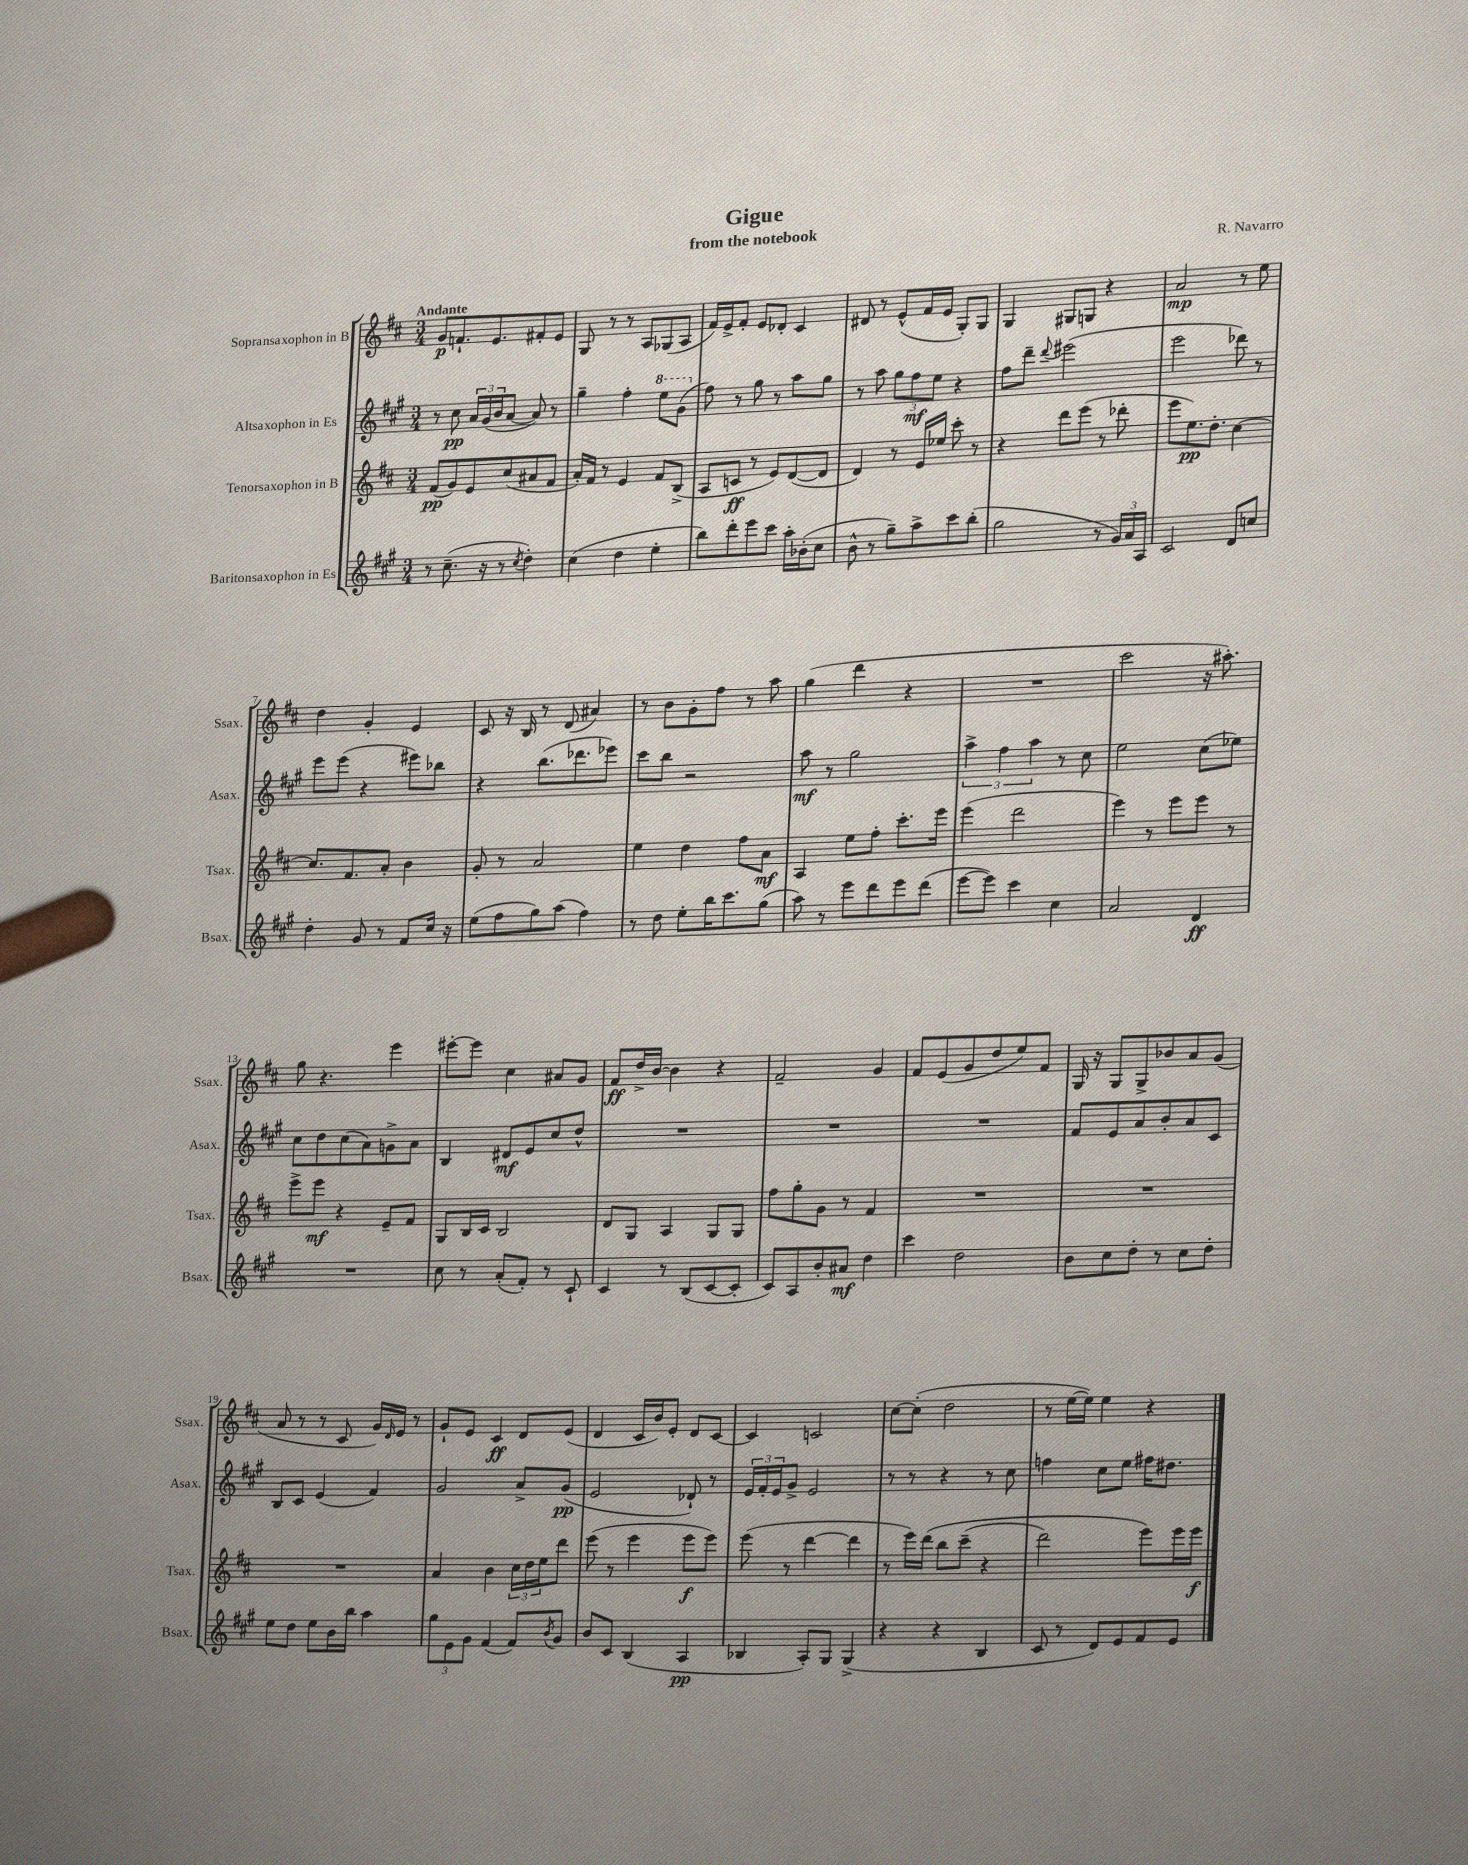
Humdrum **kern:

**kern	**kern	**kern	**kern
*staff4	*staff3	*staff2	*staff1
*clefG2	*clefG2	*clefG2	*clefG2
*k[f#c#g#]	*k[f#c#]	*k[f#c#g#]	*k[f#c#]
*M3/4	*M3/4	*M3/4	*M3/4
8r	(8f#/L	8r	8g/L
(8.cc#~\	8g/)	8cc#\	8.f`/
.	8e/	24a/LL	.
.	.	(24g#/	.
16r	.	.	8.e/
.	.	24b/J	.
8r	(8cc#/	[8a/J	.
8qcc#/	.	.	.
4dd'\)	8a#/	8a/])	8f#'/
.	8f#/J	8r	8e/J
=	=	=	=
(4cc#\	16a'/LL)	4gg#~\	8G/
.	16f#/JJ	.	.
.	8r	.	8r
4dd\	4e/	4ff#'\	8r
.	.	.	8A/L
4ee'\	8f#/L	8eee\L	(8G-/
.	(8B^/J	(8gg#\J	8A/J
=	=	=	=
8bb\L)	8A/L	8ff#\)	16f#/LL)
.	.	.	16e^/J
8ddd'\	8c/J	8r	8f#'/J
8eee\	8r	8gg#\	8e/L
8ccc#\J	8e/L)	8r	8d-'/J
16aa'\LL	([8d/	8aa\L	4c#/
(16b-'\J	.	.	.
8cc#\J	8d/]J	8gg#\J	.
=	=	=	=
8b^^\	4d/)	8r	8d#/
8r	.	8aa\	8r
8gg#~\L)	8r	12gg#\L	(8e^^/L
.	.	12ff#\	.
8aa^\	16e/LL	.	16f#/L
.	.	12ee\J	.
.	16ee-/JJ	.	16e/JJ
8ccc#\	8ccc#'\	4r	8G'/L)
(8bb'\J	8r	.	8G/J
=	=	=	=
2gg#\	4r	8ff#\L	4G/
.	.	8ddd~\J	.
.	.	8qqddd/	.
.	8ddd\L	(2eee#\	8G#/L
.	(8eee\J	.	8G/J
8r	8r	.	4r
24g#/LL)	8ddd-'\	.	.
24a/	.	.	.
24A/JJ	.	.	.
=	=	=	=
2c#/	8eee\L	2eee\	2a/
.	8.ee\)	.	.
.	8.dd'\J	.	.
8d/L	[4cc#\	8ddd-\)	8r
8cc/J	.	8r	8ee\
=	=	=	=
4dd'\	8.cc#/]L	8eee\L	4dd\
.	.	(8eee\J	.
.	8.f#/	.	.
8g#/	.	4r	4g'/
8r	8a'/J	.	.
8f#/L	4b\	8eee#\L)	4e/
16cc#/Jk	.	8bb-\J	.
16r	.	.	.
=	=	=	=
(8ee\L	8g'/	4r	8c#/
8ff#\	8r	.	16r
.	.	.	16B/
8gg#\)	2a/	(8.bb\L	8r
(8aa\J	.	.	(8d/
.	.	8.ddd-\	.
4ff#\)	.	.	4a#/)
.	.	8eee-\J)	.
=	=	=	=
8r	4ee\	8ccc#\L	8r
8dd\	.	8bb\J	8b\L
8ee'\L	4dd\	2r	8g'\
16bb\K	.	.	8ff#\J
8.ccc#\	.	.	.
.	8ff#\L	.	8r
(8gg#\J	8a\J	.	8aa\
=	=	=	=
8aa\)	4A/	8aa\	(4gg\
8r	.	8r	.
8eee\L	8ee\L	2gg#\	4ddd\
8ddd\	8ff#'\J	.	.
8eee\	8.ccc#'\L	.	4r
(8ddd\J	.	.	.
.	16eee\Jk	.	.
=	=	=	=
[8eee\L	(4eee\	6aa^\	2.r
8eee\]J)	.	.	.
.	.	6ff#\	.
4ccc#\	2ddd\	.	.
.	.	6aa\	.
4cc#\	.	8r	.
.	.	8cc#\	.
=	=	=	=
2a/	4eee\)	2ee\	2ccc#\
.	8r	.	.
.	8eee\L	.	.
4d/	8eee\J	(8cc#\L	16r
.	.	.	8.aa#'\)
.	8r	8ee-\J)	.
=	=	=	=
2.r	8eee^\L	8cc#\L	8gg\
.	8eee\J	8dd\	4.r
.	4r	(8cc#\	.
.	.	8a\)	.
.	8e~/L	8g^\	4eee\
.	8f#/J	8a\J	.
=	=	=	=
8cc#\	8G/L	4B/	[8eee#'\L
8r	16B/L	.	8eee#\]J
.	16c#/JJ	.	.
(8a'/L	2B/	8d#/L	4cc#\
8f#'/J)	.	8e/	.
8r	.	8cc#/	8a#/L
8c#`/	.	8dd^^/J	8g/J
=	=	=	=
4c#/	8d/L	2.r	8f#/L
.	8G/J	.	16dd^/L
.	.	.	[16b/JJ
8r	4A/	.	4b\]
(8B/L	.	.	.
[8c#/	8G/L	.	4r
8c#'/]J	8G/J	.	.
=	=	=	=
8c#/L)	8ff#\L	2.r	2f#~/
8A/	8gg'\	.	.
8b'/	8g\J	.	.
8a#/J	8r	.	.
4dd\	4f#/	.	4g/
=	=	=	=
4ccc#\	2.r	2.r	8f#/L
.	.	.	(8e/
2dd\	.	.	8g/
.	.	.	8dd/
.	.	.	8ee/)
.	.	.	8f#/J
=	=	=	=
8b\L	2.r	8f#/L	16G/
.	.	.	16r
8cc#\	.	8e/	8G/L
8dd'\J	.	8a/	8G^/
8r	.	8b'/	8b-/
8cc#\L	.	8a/	8a/
8dd'\J	.	8c#/J	(8g/J
=	=	=	=
8ee\L	2.r	8B/L	8a/
8dd\J	.	8c#/J	8r
8ee\L	.	(4e/	8r
16b\L	.	.	8c#/
16bb\JJ	.	.	.
4aa\	.	4f#/)	16g/LL)
.	.	.	16qqd/
.	.	.	16e/JJ
.	.	.	8r
=	=	=	=
12gg#\L	4a/	2g#/	8g`/L
12e\	.	.	.
.	.	.	8e/J
12g#\J	.	.	.
(4f#/	4b\	.	4c#/
8f#/L)	24cc#\LL	8a^/L	8d/L
.	24dd\	.	.
.	24ee\J	.	.
8qb/	.	.	.
8g#/J	8ddd\J	(8g#/J	(8e/J
=	=	=	=
8b/L	(8eee\	2e/	4d/
8c#/J	8r	.	.
(4B/	4eee\	.	16c#/LL
.	.	.	16b/J)
.	.	.	8e'/J
4A/	8eee\L	8d-`/)	8d/L
.	8eee\J)	8r	[8c#/J
=	=	=	=
4B-/	(8eee\	24e/LL	4c#/]
.	.	24f#'/	.
.	.	24e/J	.
.	8r	8g#^/J	.
8A'/L)	[4ddd\	2e/	2c/
8G#/J	.	.	.
(4G#^/	4ddd\]	.	.
=	=	=	=
4r	8r	8r	[8cc#\L
.	16eee\LL)	8r	(8cc#'\]J
.	&(16ddd\JJ	.	.
4r	8bb\L	4r	2dd\
.	(8ccc#~\J	.	.
4B/	4r	8r	.
.	.	8cc#\	.
=	=	=	=
8c#/	2ddd\)	4ff\	8r
8r	.	.	[16ee\LL
.	.	.	16ee\]JJ)
8d/L)	.	8cc#\L	4ee\
8e/	.	8ee\J	.
8f#/	8eee\L&)	16ff#\LK	4r
.	.	8.dd#\J	.
8e/J	16eee\L	.	.
.	16eee\JJ	.	.
==	==	==	==
*-	*-	*-	*-
